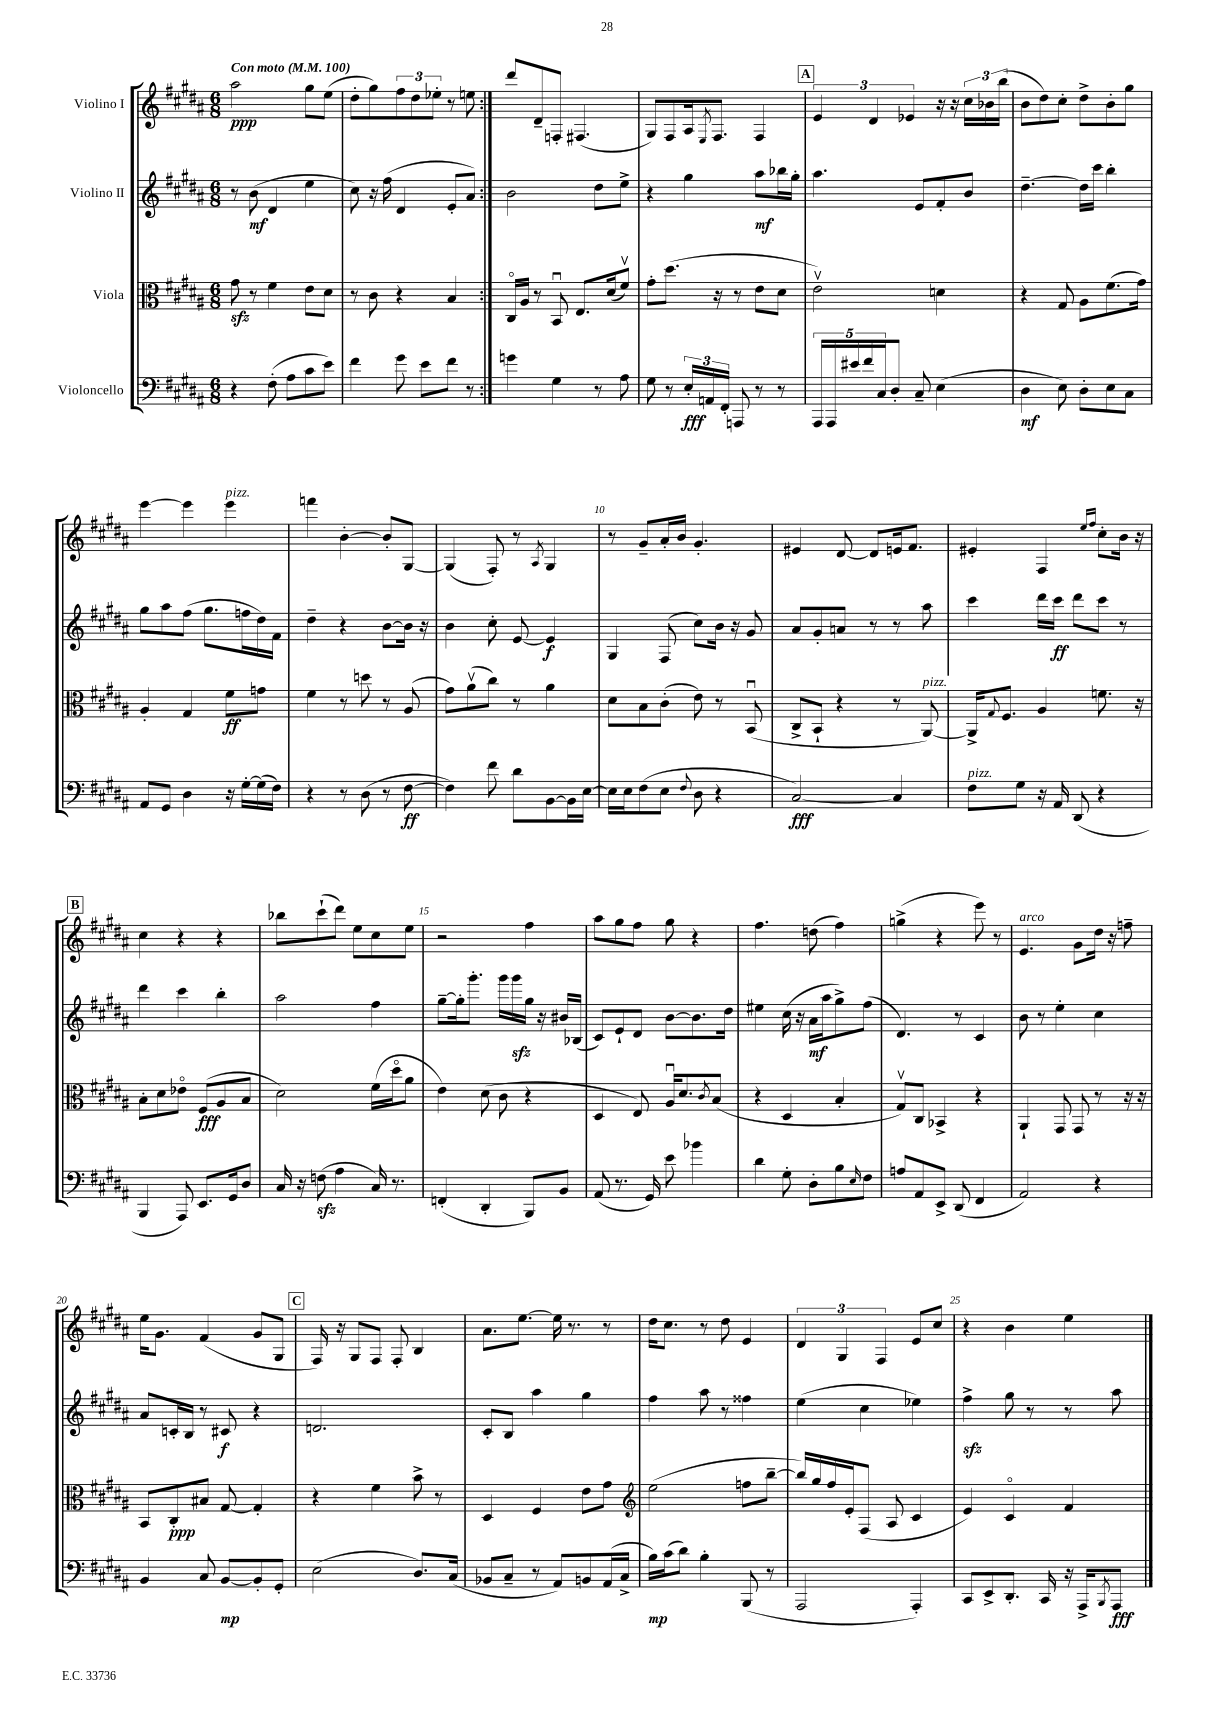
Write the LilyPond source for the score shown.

<<
\new StaffGroup <<
\new Staff = "s0" \with { instrumentName = "Violino I" } {
    \clef treble \key b \major \numericTimeSignature \time 6/8 \tempo "Con moto" 4 = 100
    \repeat volta 2 { ais''2\ppp gis''8 e''8( |
    dis''8-. gis''8) \tuplet 3/2 { fis''8 dis''8 ees''8-. } r8 e''8 | }
    dis'''8 dis'8-- f8-. fis4.( |
    gis8) fis8 ais16 \acciaccatura { e8 } fis8. fis4 |
    \mark \markup { \box "A" } \tuplet 3/2 { e'4 dis'4 ees'4 } r16 r16 \tuplet 3/2 { cis''16 bes'16 b''16( } |
    b'8 dis''8) cis''8-. dis''8-> b'8-. gis''8 |
    e'''4~ e'''4 e'''4^\markup { \italic "pizz." } |
    f'''4 b'4~-. b'8-. gis8~ |
    gis4( fis8-.) r8 \acciaccatura { ais8 } gis4 |
    r8 gis'8-- ais'16-. b'16 gis'4.-. |
    eis'4 dis'8~ dis'8 e'16 fis'8. |
    eis'4-. fis4 \grace { e''16 fis''16 } cis''8-. b'16 r16 |
    \mark \markup { \box "B" } cis''4 r4 r4 |
    bes''8 cis'''8-!( dis'''8) e''8 cis''8 e''8 |
    r2 fis''4 |
    ais''8 gis''8 fis''8 gis''8 r4 |
    fis''4. d''8( fis''4) |
    g''4->( r4 e'''8) r8 |
    e'4.^\markup { \italic "arco" } gis'8 dis''16 r16 f''8-- |
    e''16 gis'8. fis'4( gis'8 gis8 |
    \mark \markup { \box "C" } fis16) r16 gis8 fis8 fis8-. b4 |
    ais'8. e''8.~ e''16 r8. r8 |
    dis''16 cis''8. r8 dis''8 e'4 |
    \tuplet 3/2 { dis'4 gis4 fis4 } e'8 cis''8 |
    r4 b'4 e''4 \bar "|." |
}
\new Staff = "s1" \with { instrumentName = "Violino II" } {
    \clef treble \key b \major \numericTimeSignature \time 6/8
    \repeat volta 2 { r8 b'8\mf( dis'4 e''4 |
    cis''8) r16 fis''16( dis'4 e'8-. ais'8) | }
    b'2 dis''8 e''8-> |
    r4 gis''4 ais''8\mf bes''16 gis''16-. |
    \mark \markup { \box "A" } ais''4. e'8 fis'8-. b'8 |
    dis''4.~-- dis''16 cis'''16 b''4-. |
    gis''8 ais''8 fis''8( gis''8. f''16 dis''16) fis'16 |
    dis''4-- r4 b'8~ b'16 r16 |
    b'4 cis''8-. e'8~ e'4\f |
    gis4 fis8( cis''8) b'16 r16 gis'8 |
    ais'8 gis'8-. a'8 r8 r8 ais''8 |
    cis'''4 dis'''16 cis'''16\ff dis'''8 cis'''8 r8 |
    \mark \markup { \box "B" } dis'''4 cis'''4 b''4-. |
    ais''2 fis''4 |
    gis''8~-- gis''16-. gis'''8.-. gis'''16 gis'''16\sfz gis''16 r16 bis'16 bes16( |
    cis'8) e'8-! dis'8 b'8~ b'8. dis''16 |
    eis''4 cis''16( r16 ais'16\mf ais''16 gis''8->) fis''8( |
    dis'4.) r8 cis'4 |
    b'8 r8 e''4-. cis''4 |
    ais'8 c'16-. b16 r8 cis'8\f r4 |
    \mark \markup { \box "C" } d'2. |
    cis'8-. b8 ais''4 gis''4 |
    fis''4 ais''8 r8 fisis''4 |
    e''4( cis''4 ees''4) |
    fis''4->\sfz gis''8 r8 r8 ais''8 \bar "|." |
}
\new Staff = "s2" \with { instrumentName = "Viola" } {
    \clef alto \key b \major \numericTimeSignature \time 6/8
    \repeat volta 2 { gis'8\sfz r8 fis'4 e'8 dis'8 |
    r8 cis'8 r4 b4 | }
    cis16\flageolet ais16 r8 b,8\downbow e8. dis'16( fis'8\upbow) |
    gis'8-. dis''8.( r16 r8 e'8 dis'8 |
    \mark \markup { \box "A" } e'2\upbow) d'4 |
    r4 gis8 ais8 fis'8.( gis'16) |
    ais4-. gis4 fis'8\ff g'8 |
    fis'4 r8 d''8 r8 ais8( |
    gis'8) ais'8\upbow( cis''8) r8 ais'4 |
    dis'8 b8 cis'8-.( e'8) r8 b,8\downbow( |
    cis8-> b,8-! r4 r8 ais,8~^\markup { \italic "pizz." }) |
    ais,16-> \appoggiatura { gis8 } fis8. ais4 f'8. r16 |
    \mark \markup { \box "B" } b8-. dis'8 ees'8\flageolet fis8\fff( ais8 b8 |
    dis'2) fis'16( dis''16\flageolet ais'8 |
    e'4) dis'8( cis'8 r4 |
    dis4 e8) ais16\downbow dis'8. \acciaccatura { cis'8 } b8( |
    r4 dis4 b4-. |
    gis8\upbow) cis8 bes,4-> r4 |
    ais,4-! gis,8 gis,8 r8 r16 r16 |
    b,8 cis8-.\ppp bis8 gis8~ gis4-. |
    \mark \markup { \box "C" } r4 fis'4 b'8-> r8 |
    dis4 fis4 e'8 gis'8 |
    \clef treble e''2( f''8 b''8~-- |
    b''16) gis''16 fis''16 e'16-. fis8( ais8 cis'4 |
    e'4) cis'4\flageolet fis'4 \bar "|." |
}
\new Staff = "s3" \with { instrumentName = "Violoncello" } {
    \clef bass \key b \major \numericTimeSignature \time 6/8
    \repeat volta 2 { r4 fis8-.( ais8 cis'8 e'8) |
    fis'4 gis'8 e'8 fis'8 r8 | }
    g'4 gis4 r8 ais8 |
    gis8 r8 \tuplet 3/2 { e16-.\fff a,16 fis,16-. } a,,8 r8 r8 |
    \mark \markup { \box "A" } \tuplet 5/4 { ais,,16 ais,,16 eis'16 fis'16 cis16 } dis8-. cis8-- e4( |
    dis4\mf e8) dis8-. e8 cis8 |
    ais,8 gis,8 dis4 r16 gis16~-. gis16( fis16) |
    r4 r8 dis8( r8 fis8~\ff |
    fis4) fis'8 dis'8 b,8~ b,16 e16~ |
    e16 e16 fis8( e8 \appoggiatura { fis8 } dis8 r4 |
    cis2~\fff) cis4 |
    fis8^\markup { \italic "pizz." } gis8 r16 ais,16 dis,8( r4 |
    \mark \markup { \box "B" } b,,4 ais,,8) e,8. gis,16 dis8 |
    cis16 r16 f8\sfz( ais4 cis16) r8. |
    f,4-.( dis,4-. b,,8) b,8 |
    ais,8( r8. gis,16) e'8 bes'4 |
    dis'4 gis8-. dis8-. b8 \grace { e16 } fis8 |
    a8 ais,8 e,8-> dis,8( fis,4 |
    ais,2) r4 |
    b,4 cis8 b,8~\mp b,8-. gis,8-. |
    \mark \markup { \box "C" } e2( dis8.) cis16( |
    bes,8 cis8-- r8 ais,8) b,8 ais,16( cis16-> |
    b16\mp) cis'16( dis'8) b4-. b,,8( r8 |
    ais,,2 ais,,4-.) |
    cis,8 e,8-> dis,8.-. cis,16 r16 ais,,16-> \acciaccatura { b,,8 } ais,,8\fff \bar "|." |
}
>>
>>
\layout { \context { \Score \override BarNumber.break-visibility = ##(#f #t #t) barNumberVisibility = #(every-nth-bar-number-visible 5) } }
